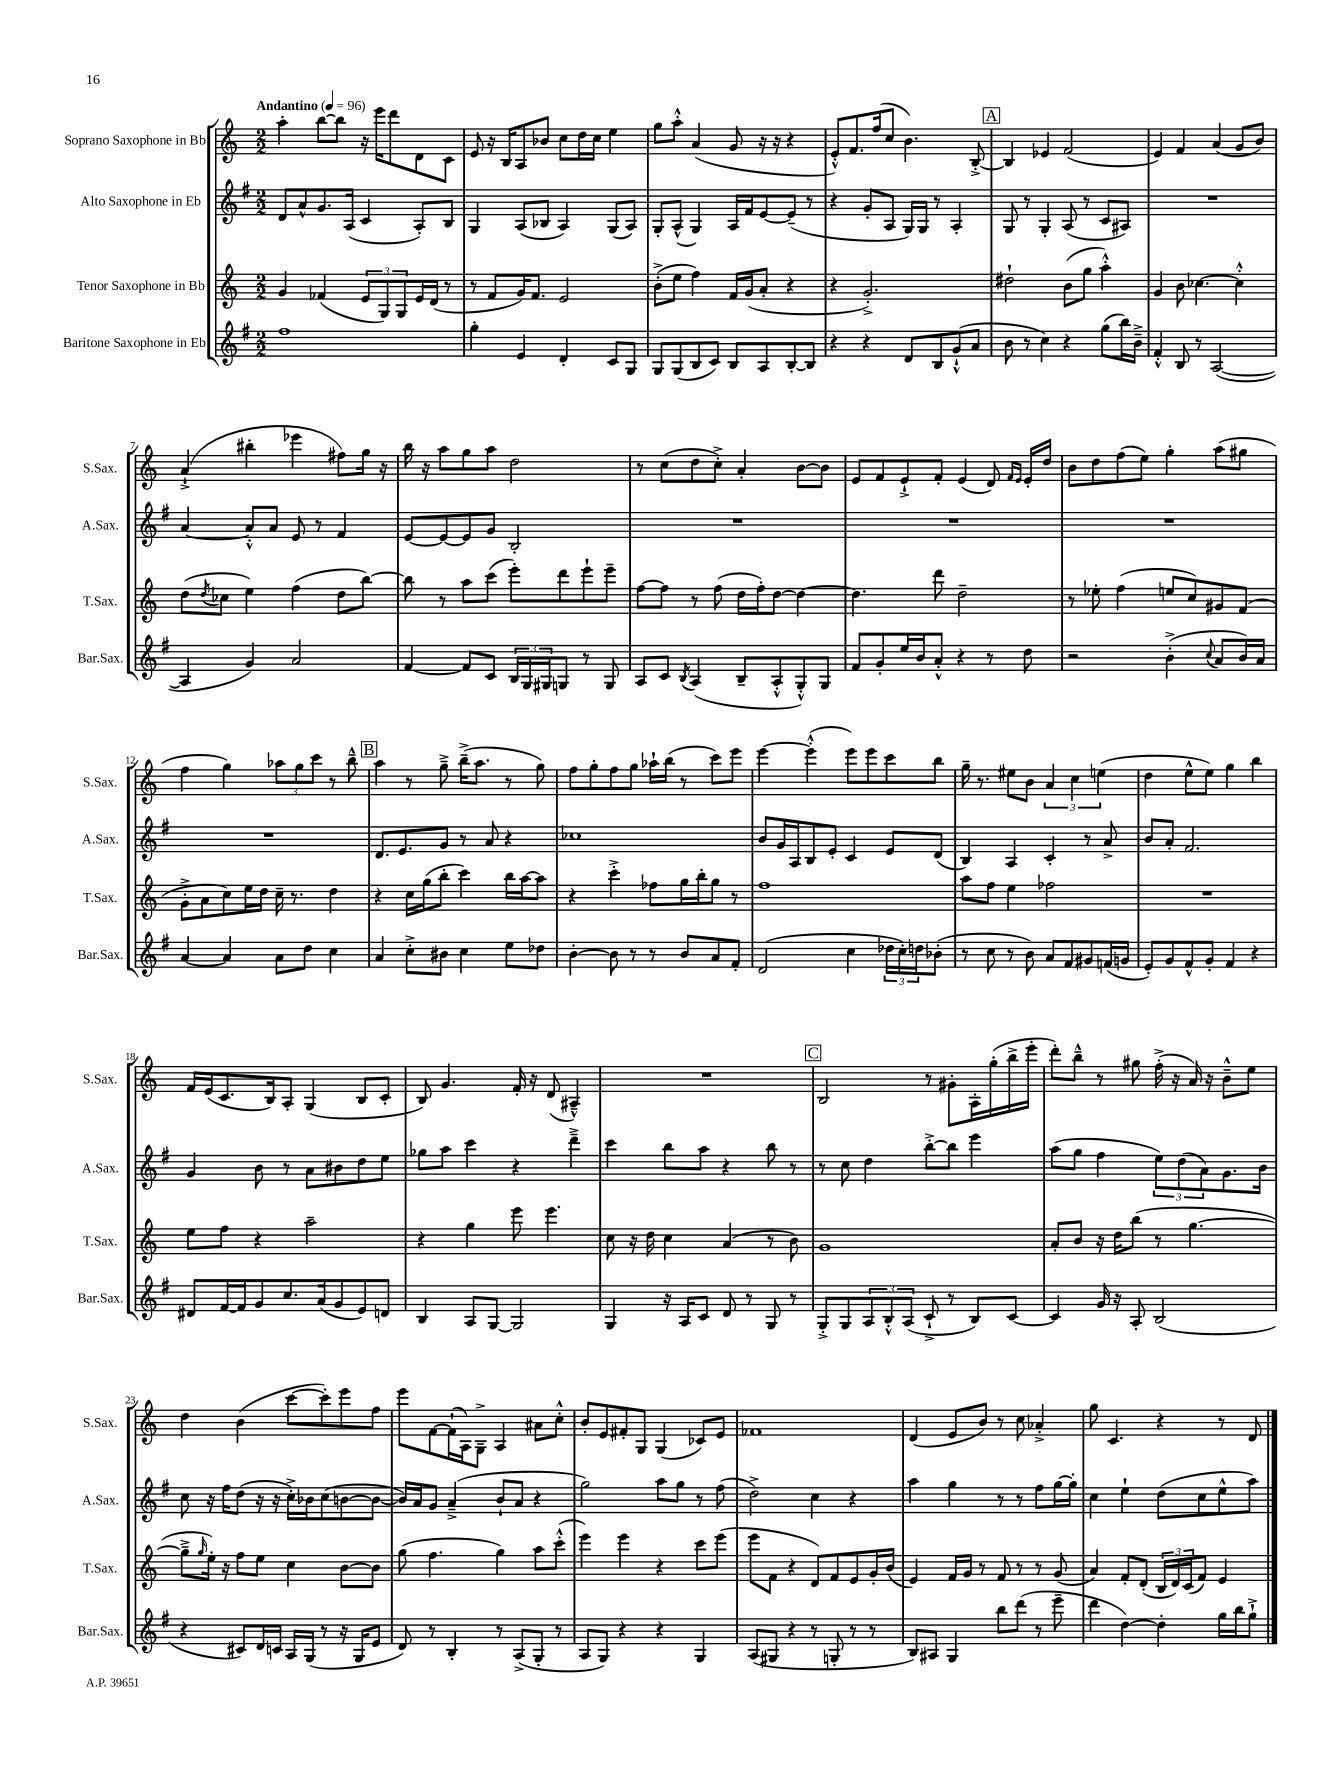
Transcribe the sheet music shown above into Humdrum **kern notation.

**kern	**kern	**kern	**kern
*staff4	*staff3	*staff2	*staff1
*clefG2	*clefG2	*clefG2	*clefG2
*k[f#]	*k[]	*k[f#]	*k[]
*M2/2	*M2/2	*M2/2	*M2/2
*MM96	*MM96	*MM96	*MM96
1ff#	4g	8d	4aa'
.	.	8a^^	.
.	(4f-	8.g	[8bb
.	.	.	8bb]
.	.	(16A	.
.	12e	4c	16r
.	.	.	16eee
.	12G)	.	.
.	.	.	8ddd
.	12G	.	.
.	16e	8A')	8d
.	(16d	.	.
.	8r	8B	8c
=	=	=	=
4gg'	8r	4G	8e
.	8f	.	16r
.	.	.	16B
4e	16g)	(8A	8A
.	8.f	.	.
.	.	8B-	8b-
4d'	2e	4A)	8cc
.	.	.	16dd
.	.	.	16cc
8c	.	(8G	4ee
8G	.	8A)	.
=	=	=	=
8G	(8b'^	8G'	8gg
(8G	8ee	(8A^^	8aa'^^
8B	4ff)	4G)	(4a
8c)	.	.	.
8B	16f	16A	8g
.	(16g	16f#	.
8A	8a'	[8e	16r
.	.	.	16r
[8B'	4r	(8e~]	4r
8B]	.	8r	.
=	=	=	=
4r	4r	4r	8e'^^)
.	.	.	8.f
4r	2.g'^)	8g'	.
.	.	.	(16ff
.	.	8A	8cc
8d	.	16G)	4.b)
.	.	16G	.
8B	.	8r	.
(8g`^^	.	4A'	.
8a	.	.	[8B'^
=	=	=	=
8b	2dd#`	8G	4B]
8r	.	8r	.
4cc)	.	4G'	4e-
4r	(8b	(8A	(2f
.	8gg	8r	.
(8gg	4aa'^^)	8c	.
16bb)	.	8A#)	.
16b~^	.	.	.
=	=	=	=
4f#'^^	4g	1r	4e)
8B	8b	.	4f
8r	[4.cc-	.	.
([2A	.	.	(4a
.	4cc-'^^]	.	8g
.	.	.	8b)
=	=	=	=
4A]	(8dd	[4a	(4a`^
.	8qdd	.	.
.	8cc-	.	.
4g)	4ee)	8a'^^]	4bb#'
.	.	8a	.
2a	(4ff	8e	4eee-
.	.	8r	.
.	8dd	4f#	8ff#)
.	[8bb)	.	16gg
.	.	.	16r
=	=	=	=
[4f#	8bb]	[8e	16bb
.	.	.	16r
.	8r	8e_	8aa
8f#]	8aa	8e]	8gg
8c	(8ccc	8g	8aa
24B	8eee')	2B'	2dd
24G	.	.	.
24G#	.	.	.
8G	8ddd	.	.
8r	8eee`	.	.
8G	8eee~	.	.
=	=	=	=
8A	[8ff	1r	8r
8c	8ff]	.	(8cc
8qB	.	.	.
(4A	8r	.	8dd
.	(8ff	.	8cc'^)
8B~	16dd	.	4a'
.	16ff')	.	.
8A'^^	[8dd	.	.
8G'^^)	4dd_	.	[8b
8G	.	.	8b]
=	=	=	=
8f#	4.dd]	1r	8e
8g'	.	.	8f
16ee	.	.	8e`^
16b	.	.	.
8a'^^	8ddd	.	8f'
4r	2dd~	.	(4e
8r	.	.	8d)
.	.	.	16qqf
.	.	.	16qqe
8dd	.	.	16e'
.	.	.	16dd
=	=	=	=
2r	8r	1r	8b
.	8ee-'	.	8dd
.	(4ff	.	(8ff
.	.	.	8ee)
(4b'^	8ee	.	4gg'
.	8cc)	.	.
8qqcc	.	.	.
8a	8g#	.	(8aa
16b)	(8f	.	8gg#
16a	.	.	.
=	=	=	=
[4a	8g'^	1r	4ff
.	8a	.	.
4a]	8cc)	.	4gg)
.	16ee	.	.
.	16dd	.	.
8a	16cc~	.	12aa-
.	8.r	.	.
.	.	.	12gg
8dd	.	.	.
.	.	.	12ccc
4cc	4dd	.	8r
.	.	.	8bb~^^
=	=	=	=
4a	4r	8.d	4aa
.	.	8.e	.
8cc'^	16cc	.	8r
.	(16gg	.	.
8b#	8bb'	8g	8gg~^
4cc	4ccc)	8r	(16bb~^
.	.	.	8.aa
.	.	8a	.
8ee	16bb	4r	8r
.	[16aa	.	.
8dd-	8aa]	.	8gg)
=	=	=	=
[4b'	4r	1cc-	8ff
.	.	.	8gg'
8b]	4ccc'^	.	8ff
8r	.	.	8gg
8r	8ff-	.	16aa-`
.	.	.	(16bb
8b	16gg	.	8r
.	16bb'	.	.
8a	8gg	.	8ccc)
8f#'	8r	.	8eee
=	=	=	=
(2d	1ff	8b	[4eee
.	.	16g	.
.	.	16A	.
.	.	8B	(4eee'^^]
.	.	8e'	.
4cc	.	4c	8eee)
.	.	.	8eee
24dd-	.	8e	8ccc
24cc')	.	.	.
24dd	.	.	.
(8b-'	.	(8d	8bb
=	=	=	=
8r	8aa	4B)	16gg~
.	.	.	8.r
8cc	8ff	.	.
8r	4ee	4A	8ee#
8b)	.	.	8b
8a	2ff-	4c'	6a
8f#	.	.	.
.	.	.	6cc
8g#	.	8r	.
.	.	.	(6ee
(16f	.	8a^	.
16g	.	.	.
=	=	=	=
8e')	1r	8b	4dd
8g	.	8a'	.
8f#^^	.	2.f#	8ee^^
8g'	.	.	8ee)
4f#	.	.	4gg
4r	.	.	4bb
=	=	=	=
8d#	8ee	4g	16f
.	.	.	(16e
[16f#	8ff	.	8.c
16f#]	.	.	.
8g	4r	8b	.
.	.	.	16B)
8.cc	.	8r	8A'
.	2aa~	8a	(4G
(16a	.	.	.
8g	.	8b#	.
8e)	.	8dd	8B
8d	.	8ee	8c'
=	=	=	=
4B	4r	8gg-	8B)
.	.	8aa	4.g
8A	4gg	4ccc	.
[8G	.	.	.
2G]	8eee	4r	16f'
.	.	.	16r
.	4.eee	.	(8d
.	.	4ddd~^	4A#~^^)
=	=	=	=
4G	8cc	4ccc	1r
.	16r	.	.
.	16dd	.	.
16r	4cc	8bb	.
16A	.	.	.
8c	.	8aa	.
8d	(4a	4r	.
8r	.	.	.
8G	8r	8bb	.
8r	8b)	8r	.
=	=	=	=
8G'^	1g	8r	2B
8G	.	8cc	.
12A	.	4dd	.
12B'^^	.	.	.
(12A	.	.	.
8c`^	.	[8bb'^	8r
8r	.	8bb]	8g#'
8B)	.	4eee	16A'
.	.	.	(16gg'
[8c	.	.	16bb^
.	.	.	16eee'
=	=	=	=
4c]	8a'	(8aa	8ddd')
.	8b	8gg	8bb~^^
16g	16r	4ff#	8r
16r	16dd	.	.
8A'	(8bb	.	8gg#
(2B	8r	12ee)	(16ff'^
.	.	.	16r
.	.	(12dd	.
.	[4.gg	.	16a)
.	.	12a)	.
.	.	.	16r
.	.	8.g	8b~^^
.	.	.	8ee
.	.	16b	.
=	=	=	=
4r	8gg~^]	8cc	4dd
.	16qqgg	.	.
.	16ee')	16r	.
.	16r	16ff#	.
8c#)	8ff	(8dd	(4b
16d	8ee	16r	.
16c	.	16r	.
16A	4cc	16cc'^)	[8ccc
(16G	.	16b-	.
8r	.	(8cc	8ccc'])
16r	[8b	[8b	8eee
16G	.	.	.
8e	8b]	8b_	8ff
=	=	=	=
8d)	(8gg	16b])	8eee
.	.	16a	.
8r	4.ff	8g	[8f
4B'	.	(4a~^	(16f`]
.	.	.	16A)
.	.	.	8G~^
8r	4gg)	8b`	4A
(8A^	.	8a	.
8G'	8aa	4r	8a#
8r	(8ccc'^^	.	8cc'^^
=	=	=	=
8A	4eee)	2gg)	8b'
8G)	.	.	8e
4r	4eee	.	8f#'
.	.	.	8G
4r	4r	8aa	(4G
.	.	8gg	.
4G	8ccc	8r	8c-)
.	(8eee	(8ff#	8e
=	=	=	=
(8A	8eee	2dd^)	1f-
8G#	8f	.	.
4r	4r	.	.
8r	8d)	4cc	.
8G'	8f	.	.
8r	8e	4r	.
8r	16g'	.	.
.	(16b	.	.
=	=	=	=
8B)	4e)	4aa	(4d
8A#	.	.	.
4G	16f	4gg	8e
.	16g	.	.
.	8r	.	8b)
8bb	8f	8r	8r
(8ddd	8r	8r	8cc
8r	8r	8ff#	4a-'^
8eee~	(8g	[16gg	.
.	.	16gg']	.
=	=	=	=
4ddd	4a)	4cc	8gg
.	.	.	4.c
[4dd)	8f'	4ee`	.
.	(8d'	.	.
4dd']	24B	(8dd	4r
.	24d)	.	.
.	(24c	.	.
.	8f)	8cc	.
16gg	4e	8ee^^	8r
16bb	.	.	.
8gg`^	.	8aa)	8d
==	==	==	==
*-	*-	*-	*-
